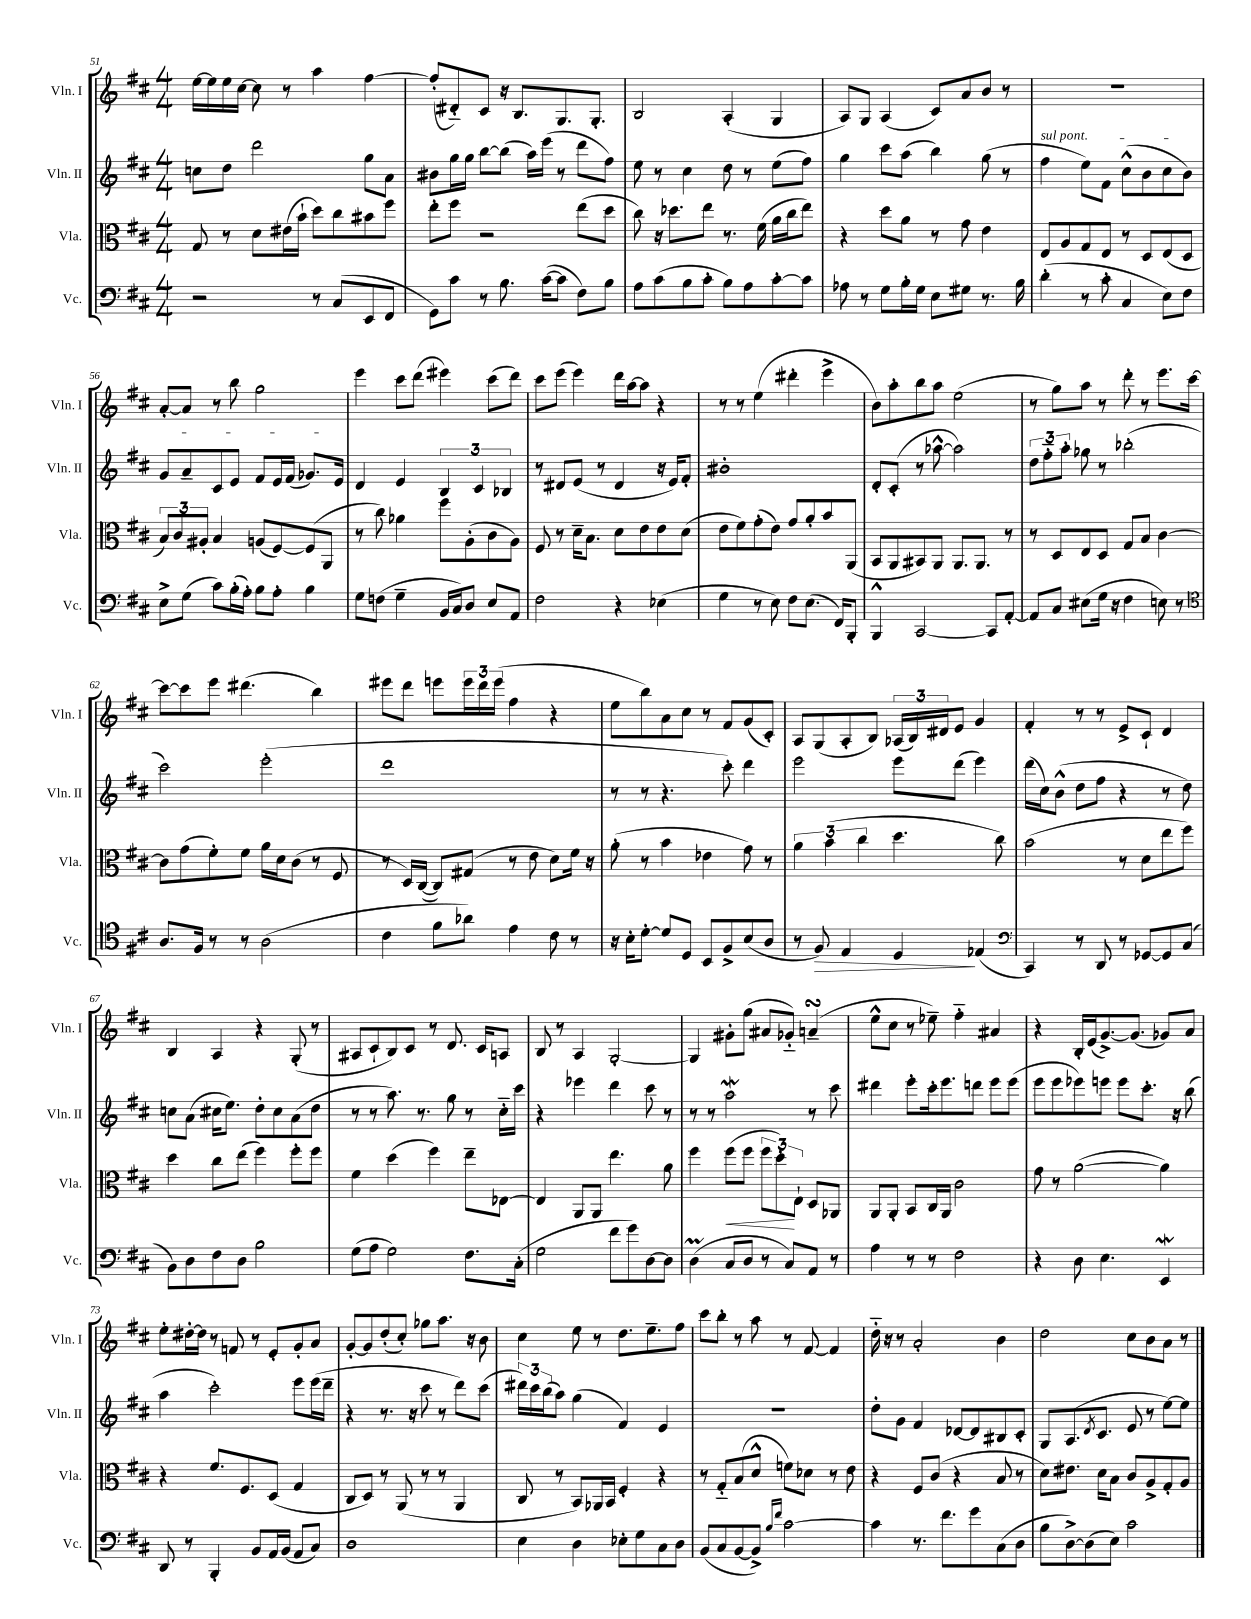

**kern	**kern	**kern	**kern
*staff4	*staff3	*staff2	*staff1
*clefF4	*clefC3	*clefG2	*clefG2
*k[f#c#]	*k[f#c#]	*k[f#c#]	*k[f#c#]
*M4/4	*M4/4	*M4/4	*M4/4
2r	8G	8cc	[16ee
.	.	.	16ee]
.	8r	8dd	16ee
.	.	.	[16cc#
.	8d	2ddd	8cc#]
.	(16e#	.	8r
.	16b`	.	.
8r	8dd)	.	4aa
(8C#	8cc#	.	.
8EE	8b#	8gg	[4ff#
8FF#	8ff#	8a	.
=	=	=	=
8GG)	8ee'	8b#	(8ff#']
8c#	8ff#	16gg	8d#'~)
.	.	16gg	.
8r	2r	[8bb	8c#
8.B	.	(8bb]	16r
.	.	.	8.B
.	.	16aa)	.
([16c#	.	(16eee	.
8c#]	.	8r	8.G
8F#)	(8ee	8ddd	.
.	.	.	8.G'
8B	8dd	8ff#)	.
=	=	=	=
8A	8cc#)	8ee	2B
(8c#	16r	8r	.
.	8.dd-	.	.
8B	.	4cc#	.
8c#'	8ee	.	.
8B)	8.r	8dd	(4A'
8A	.	8r	.
.	(16f#	.	.
[8c#'	16a	(8ee	4G
.	16cc#	.	.
8c#]	8ee)	8ff#)	.
=	=	=	=
8A-	4r	4gg	8A)
8r	.	.	8G
8G	8dd	8ccc#	(4A
16B'	8a	(8aa	.
16G	.	.	.
8E	8r	4bb)	8c#)
8G#	8g	.	8a
8.r	4e	(8gg	8b
.	.	8r	8r
16B	.	.	.
=	=	=	=
(4d'	8E	4ff#	1r
.	8A	.	.
8r	8G	8ee)	.
8c#'	8E	8f#	.
4C#	8r	(8cc#^^	.
.	8D	8b	.
8E)	(8E	8cc#	.
8F#	8D	8b)	.
=	=	=	=
8E^	12B)	8g	[8a'
.	12c#	.	.
(8G	.	8a~	8a]
.	12A#'	.	.
8c#)	4B	8c#	8r
(16B'	.	8e	8bb
16A')	.	.	.
8B	(8A	8f#	2gg
8A'	[8F#)	16e	.
.	.	(16f#	.
4B	(8F#]	8.g-)	.
.	8AA	.	.
.	.	16e	.
=	=	=	=
8G	8r	4d	4eee
(8F	8cc#)	.	.
4G~	4a-	4e	8ccc#
.	.	.	(8ddd
16BB	8ff#	6B	4eee#)
16C#)	.	.	.
8D	(8A'	.	.
.	.	6c#	.
8E	8c#	.	(8ccc#
.	.	6B-	.
8AA	8A)	.	8ddd)
=	=	=	=
2F#	8F#	8r	8ccc#
.	8r	8d#	(8eee
.	16d~	(8e	4eee)
.	8.B	.	.
.	.	8r	.
4r	8d	4d#	16ddd
.	.	.	[16aa
.	8e	.	8aa]
(4E-	8e	16r	4r
.	.	16e)	.
.	(8d	8f#'	.
=	=	=	=
4G	8e	1b#'	8r
.	8f#)	.	8r
8r	(8g'	.	(4ee
8E)	8e)	.	.
8F#	8g	.	4ddd#'
(8.E	8a'	.	.
.	8b	.	4eee^
16FF#)	.	.	.
8BBB'	(8AA	.	.
=	=	=	=
4BBB^^	8BB	8d'	8b)
.	8AA	(8c#'	8aa'
[2CC#	8BB#)	8r	8bb
.	8AA	[8aa-^^	8aa
.	8.AA	2aa-])	(2ee
.	8.AA	.	.
8CC#]	.	.	.
[8AA'	8r	.	.
=	=	=	=
8AA]	8r	12dd	8r
.	.	12ff#'~	.
8C#	8D	.	8gg)
.	.	12aa'	.
(8E#	8E	8gg-	8aa
16G	8D	8r	8r
16r	.	.	.
4F#	8G	(2bb-'	8ddd'
.	8B	.	8r
8E)	[4c#	.	8.eee
8r	.	.	.
.	.	.	[16ccc#
=	=	=	=
*clefC4	*	*	*
8.A	8c#]	2ccc#)	8ccc#_
.	(8g	.	8ccc#]
16F#	.	.	.
8r	8f#')	.	8eee
8r	8f#	.	(4.ddd#
(2A	16a	(2eee'	.
.	16d	.	.
.	(8c#	.	.
.	8r	.	4bb)
.	8F#	.	.
=	=	=	=
4c#	8r	1ddd	8eee#
.	16D)	.	8ddd
.	([16C#	.	.
8f#	8C#])	.	8eee
8a-)	(8G#	.	24eee
.	.	.	24ddd
.	.	.	(24eee
4e	8r	.	4ff#
.	8e	.	.
8c#	8d)	.	4r
8r	16f#	.	.
.	16r	.	.
=	=	=	=
16r	(8a'	8r	8ee
16B'	.	.	.
[8d'	8r	8r	8bb)
8d]	4b	4.r	8a
8D	.	.	8cc#
8BB	4e-	.	8r
8F#^	.	8ccc#')	8f#
(8B	8g)	4ddd	(8g
8A	8r	.	8c#')
=	=	=	=
8r	6a	2eee	8A
8F#)	.	.	(8G
.	(6b	.	.
4E	.	.	8A'
.	6cc#	.	.
.	.	.	8B)
4D	4.dd	8eee	(24A-
.	.	.	24B)
.	.	.	24d#
.	.	(8ddd	8e
(4E-	.	4eee)	4g
.	8cc#)	.	.
=	=	=	=
*clefF4	*	*	*
4CC#)	(2b	(16ddd	4f#'
.	.	16cc#)	.
.	.	(8b^^	.
8r	.	8dd	8r
8DD	.	8ff#	8r
8r	8r	4r	8e^
[8GG-	8d	.	8c#`
8GG-]	8ee	8r	4d
(8C#	8ff#)	8dd)	.
=	=	=	=
8BB)	4dd	8cc	4B
8D	.	(8a	.
8F#	8cc#	16cc#	4A
.	.	8.ee)	.
8D	(8ee	.	.
2B	4ff#)	8dd'	4r
.	.	8cc#	.
.	8ff#'	(8a	(8G'
.	8ff#	8dd	8r
=	=	=	=
(8G	4f#	8r	8A#
8A	.	8r	8c#`
2G)	(4dd	8.aa)	8B)
.	.	.	8c#
.	.	8.r	.
.	4ff#)	.	8r
.	.	8gg	8.d
8.F#	8ee~	8r	.
.	.	.	16c#
.	[8E-	16cc#'~	8A
(16C#'	.	16ccc#	.
=	=	=	=
2G	4E-]	4r	8B
.	.	.	8r
.	8AA	4eee-	4A
.	8AA	.	.
8f#	4.ee	4ddd	[2G'
8g)	.	.	.
[8D	.	8ccc#	.
8D]	8a	8r	.
=	=	=	=
(4D	4ff#	8r	4G]
.	.	8r	.
8C#	(8ff#	2aa	8g#'
8D	8ff#	.	(8gg
8r	12ff#	.	8a#
.	12dd')	.	.
8C#)	.	.	8g-'~)
.	12E`	.	.
8AA	8D	8r	(4a~
8r	8AA-	8ccc#	.
=	=	=	=
4A	8AA	4ddd#	8ee^^
.	8AA'	.	8cc#
8r	8BB	8eee'	8r
8r	16C#	16ccc#'	8ee-~)
.	16AA	8.eee	.
2F#	2c#	.	4ff#'~
.	.	8ddd	.
.	.	8eee	4a#
.	.	(8eee	.
=	=	=	=
4r	8g	8eee	4r
.	8r	8eee	.
8D	([2a	8eee-)	16B'
.	.	.	(16e
4.E	.	8eee	[8.g^)
.	.	8eee	.
.	.	.	(8.g]
.	.	8.ccc#'	.
4EE	4a])	.	8g-)
.	.	16r	.
.	.	(8bb	8a
=	=	=	=
8DD	4r	4aa	8ee'
8r	.	.	[16dd#'
.	.	.	16dd#]
4BBB'	8.f#	2ccc#')	8r
.	.	.	8f
.	8.F#	.	.
8BB	.	.	8r
16AA	(8D	.	8e'
(16BB	.	.	.
8AA	4G	8eee	8g'
8C#)	.	(16eee	8a
.	.	16ddd~	.
=	=	=	=
1D	8C#	4r	[8g'
.	8D)	.	8g]
.	8r	8.r	(8dd'
.	(8AA	.	8cc#')
.	.	16r	.
.	8r	8ccc#	8gg-
.	8r	8r	8.aa
.	4AA	8ddd)	.
.	.	.	16r
.	.	(8ccc#	8b
=	=	=	=
4E	8C#	24ddd#)	4cc#
.	.	24ccc#	.
.	.	(24bb	.
.	8r	8aa)	.
4D	8BB)	(4gg	8ee
.	16AA-	.	8r
.	16BB	.	.
8E-'	4F#'	4f#)	8.dd
8G	.	.	.
.	.	.	8.ee~
8C#	4r	4e	.
8D	.	.	8ff#
=	=	=	=
(8BB	8r	1r	8ccc#
8C#	8G'~	.	8bb'
[8BB	(8B	.	8r
8BB^])	8d^^	.	8aa
16qqB	.	.	.
16qqf#	.	.	.
[2c#	8f)	.	8r
.	8d-	.	[8f#
.	8r	.	4f#]
.	8e	.	.
=	=	=	=
4c#]	4r	8dd'	16dd'~
.	.	.	16r
.	.	8g	8r
8.r	8F#	4f#	2a'
.	(8c#	.	.
8.f#	.	.	.
.	4r	[8d-	.
8g	.	8d-]	.
(8C#	8B	8B#	4b
8D	8r	8c#'	.
=	=	=	=
8B	8d)	8G	2dd
[8D^)	8.e#	(8.A	.
(8D]	.	.	.
.	.	8qd	.
.	16d	8.c#	.
8E)	8B	.	.
2c#	8c#	8e	8cc#
.	8A^	8r	8b
.	8G'	[8ee)	8a
.	8A	8ee]	8r
==	==	==	==
*-	*-	*-	*-
